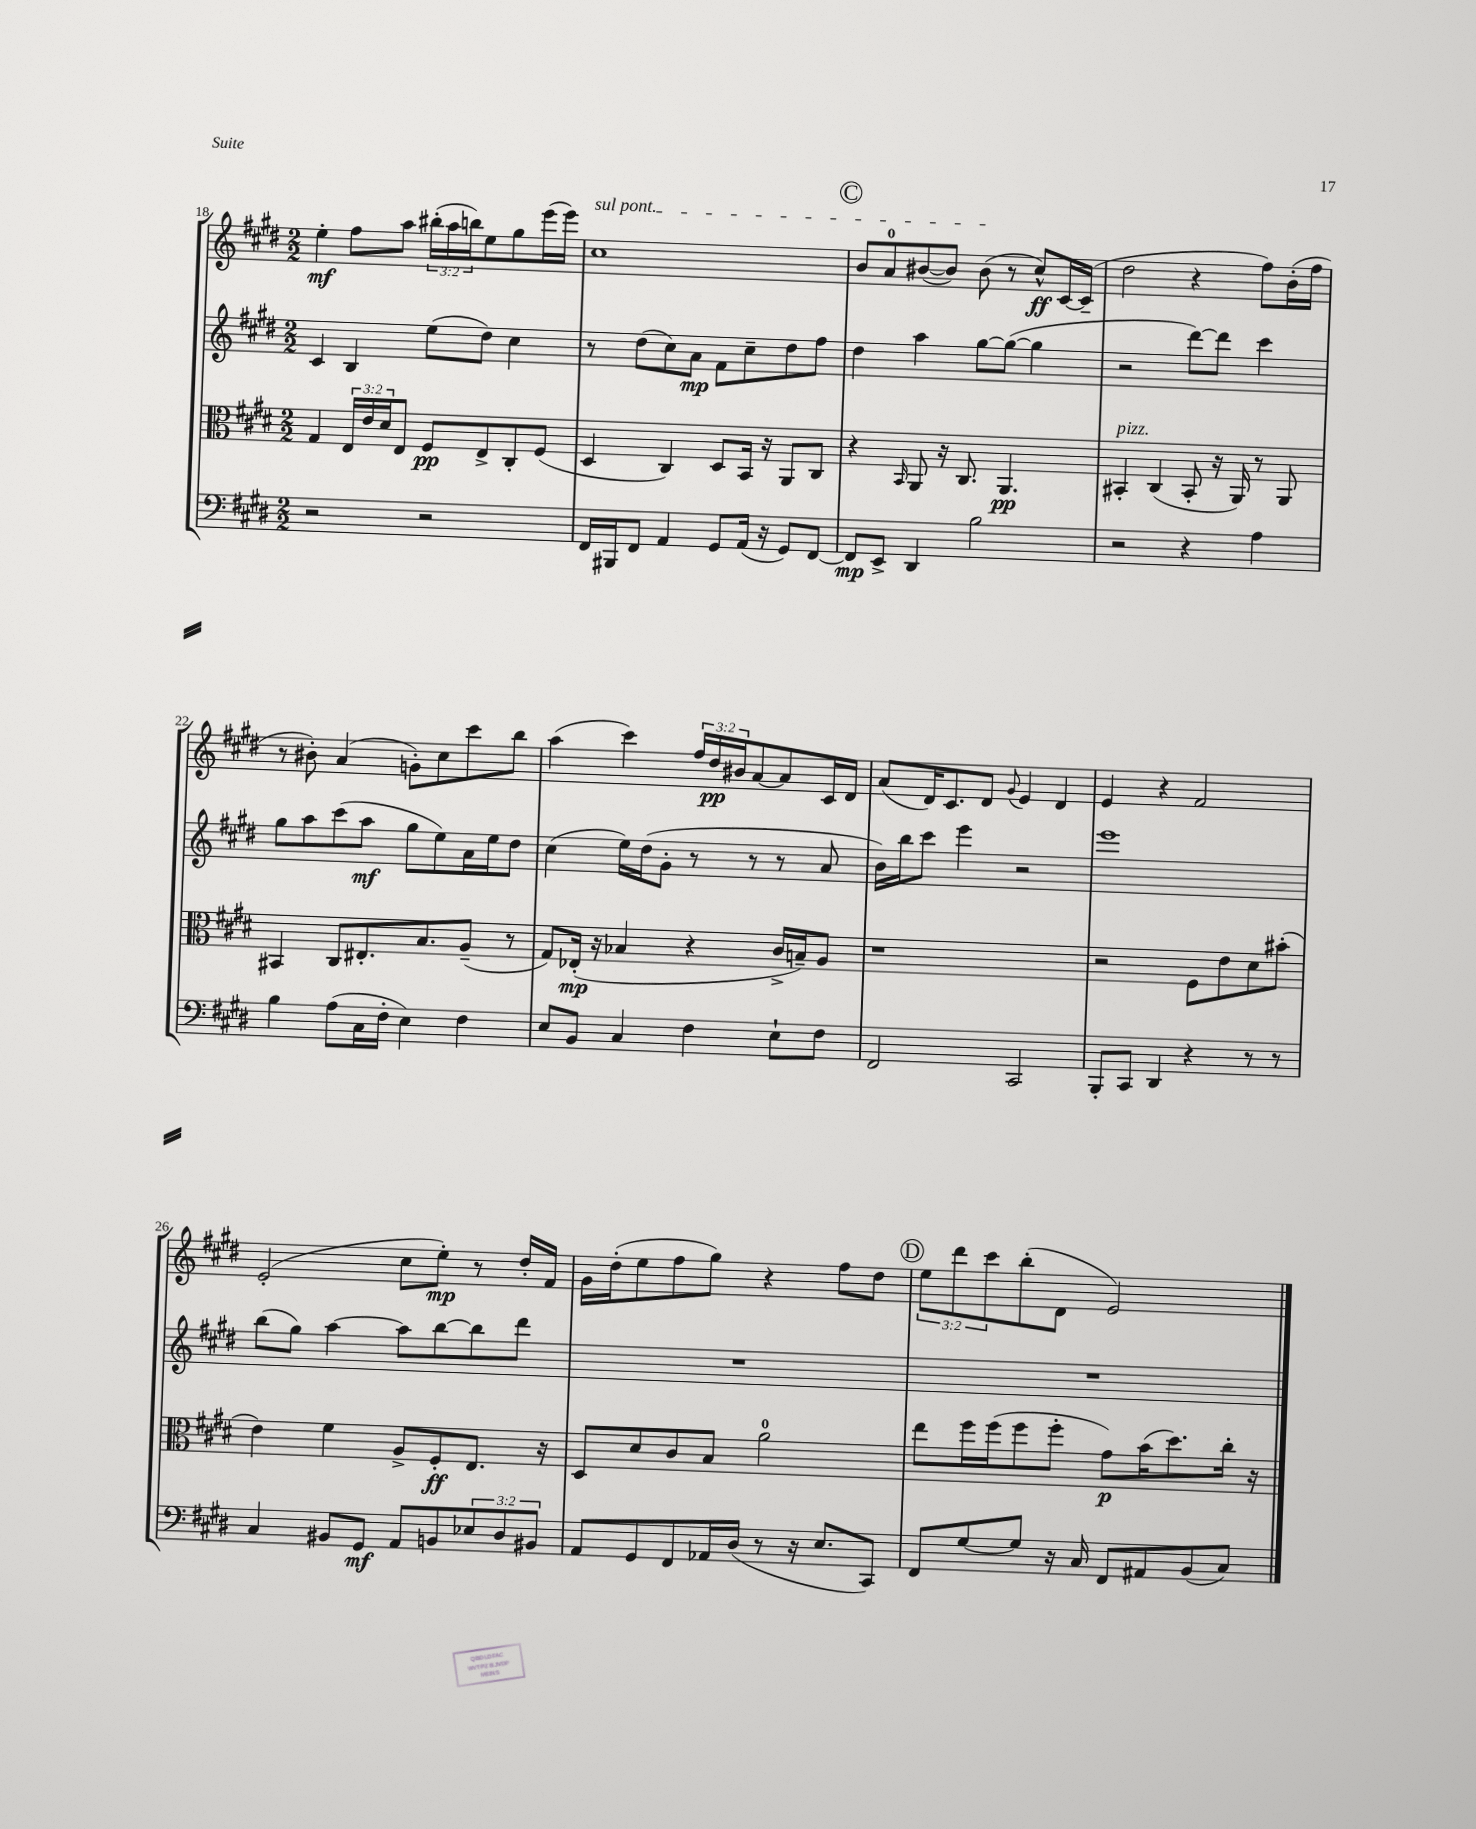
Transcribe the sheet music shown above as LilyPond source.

<<
\new StaffGroup <<
\new Staff = "s0" {
    \clef treble \key e \major \numericTimeSignature \time 2/2 \override Staff.TupletNumber.text = #tuplet-number::calc-fraction-text
    e''4-.\mf fis''8 a''8 \tuplet 3/2 { bis''16-.( a''16 b''16) } e''8 gis''8 e'''16( e'''16) |
    \once \override TextSpanner.bound-details.left.text = \markup { \italic "sul pont." } cis''1\startTextSpan |
    \mark \markup { \circle "C" } b'8 a'8-0 bis'8~( bis'8) bis'8\stopTextSpan( r8 cis''8-^\ff) cis'16~ cis'16--( |
    dis''2 r4 fis''8) b'16-.( fis''16 |
    r8 bis'8-.) a'4( g'8-.) cis''8 cis'''8 b''8 |
    a''4( cis'''4) \tuplet 3/2 { fis''16 dis''16\pp bis'16 } a'8~ a'8 cis'16 dis'16 |
    a'8( dis'16) cis'8. dis'8 \appoggiatura { gis'8 } e'4 dis'4 |
    e'4 r4 fis'2 |
    e'2-.( cis''8 e''8-.\mp) r8 dis''16-. fis'16 |
    gis'16 dis''16-.( e''8 fis''8 gis''8) r4 fis''8 dis''8 |
    \mark \markup { \circle "D" } \tuplet 3/2 { e''8 dis'''8 cis'''8 } b''8-.( dis'8 e'2) \bar "|." |
}
\new Staff = "s1" {
    \clef treble \key e \major \numericTimeSignature \time 2/2
    cis'4 b4 e''8( dis''8) cis''4 |
    r8 dis''8( cis''8) a'8\mp fis'8 cis''8-- dis''8 fis''8 |
    \mark \markup { \circle "C" } dis''4 a''4 gis''8~ gis''8~( gis''4 |
    r2 dis'''8~) dis'''8 cis'''4 |
    gis''8 a''8 cis'''8( a''8\mf gis''8 e''8) a'16 e''16 dis''8 |
    cis''4( e''16) dis''16( gis'8-. r8 r8 r8 a'8 |
    b'16) b''16 cis'''8 e'''4 r2 |
    e'''1 |
    b''8( gis''8) a''4~ a''8 b''8~ b''8 dis'''8 |
    R1 |
    \mark \markup { \circle "D" } R1 \bar "|." |
}
\new Staff = "s2" {
    \clef alto \key e \major \numericTimeSignature \time 2/2 \override Staff.TupletNumber.text = #tuplet-number::calc-fraction-text
    gis4 \tuplet 3/2 { e16 e'16 dis'16 } e8 fis8\pp e8-> cis8-. fis8( |
    dis4 cis4) dis8 b,16 r16 a,8 cis8 |
    \mark \markup { \circle "C" } r4 \grace { b,16 } a,8 r16 cis8. a,4.\pp |
    bis,4-.^\markup { \italic "pizz." } cis4( bis,8-. r16 a,16) r8 a,8 |
    bis,4 cis8 eis8.-. b8. a8--( r8 |
    gis8) ees16-.\mp( r16 bes4 r4 cis'16-> b16--) a8 |
    r1 |
    r2 fis8 e'8 dis'8 bis'8-.( |
    e'4) fis'4 a8-> fis8-.\ff e8. r16 |
    dis8 dis'8 cis'8 b8 a'2-0 |
    \mark \markup { \circle "D" } e''8 fis''16 fis''16( fis''8 fis''8-. gis'8\p) b'16( dis''8.) cis''16-. r16 \bar "|." |
}
\new Staff = "s3" {
    \clef bass \key e \major \numericTimeSignature \time 2/2 \override Staff.TupletNumber.text = #tuplet-number::calc-fraction-text
    r2 r2 |
    fis,16 bis,,16 fis,8 a,4 gis,8 a,16( r16 gis,8) fis,8~ |
    \mark \markup { \circle "C" } fis,8\mp e,8-> dis,4 b2 |
    r2 r4 a4 |
    b4 a8( cis16 fis16-. e4) fis4 |
    e8 b,8 cis4 fis4 e8-! fis8 |
    fis,2 cis,2 |
    b,,8-. cis,8 dis,4 r4 r8 r8 |
    cis4 bis,8 gis,8\mf a,8 b,8 \tuplet 3/2 { ees8 dis8 bis,8 } |
    a,8 gis,8 fis,8 aes,16 dis16( r8 r16 e8. cis,8) |
    \mark \markup { \circle "D" } fis,8 gis8~ gis8 r16 cis16 fis,8 ais,8 b,8( cis8) \bar "|." |
}
>>
>>
\layout { \context { \Score currentBarNumber = #18 } }
